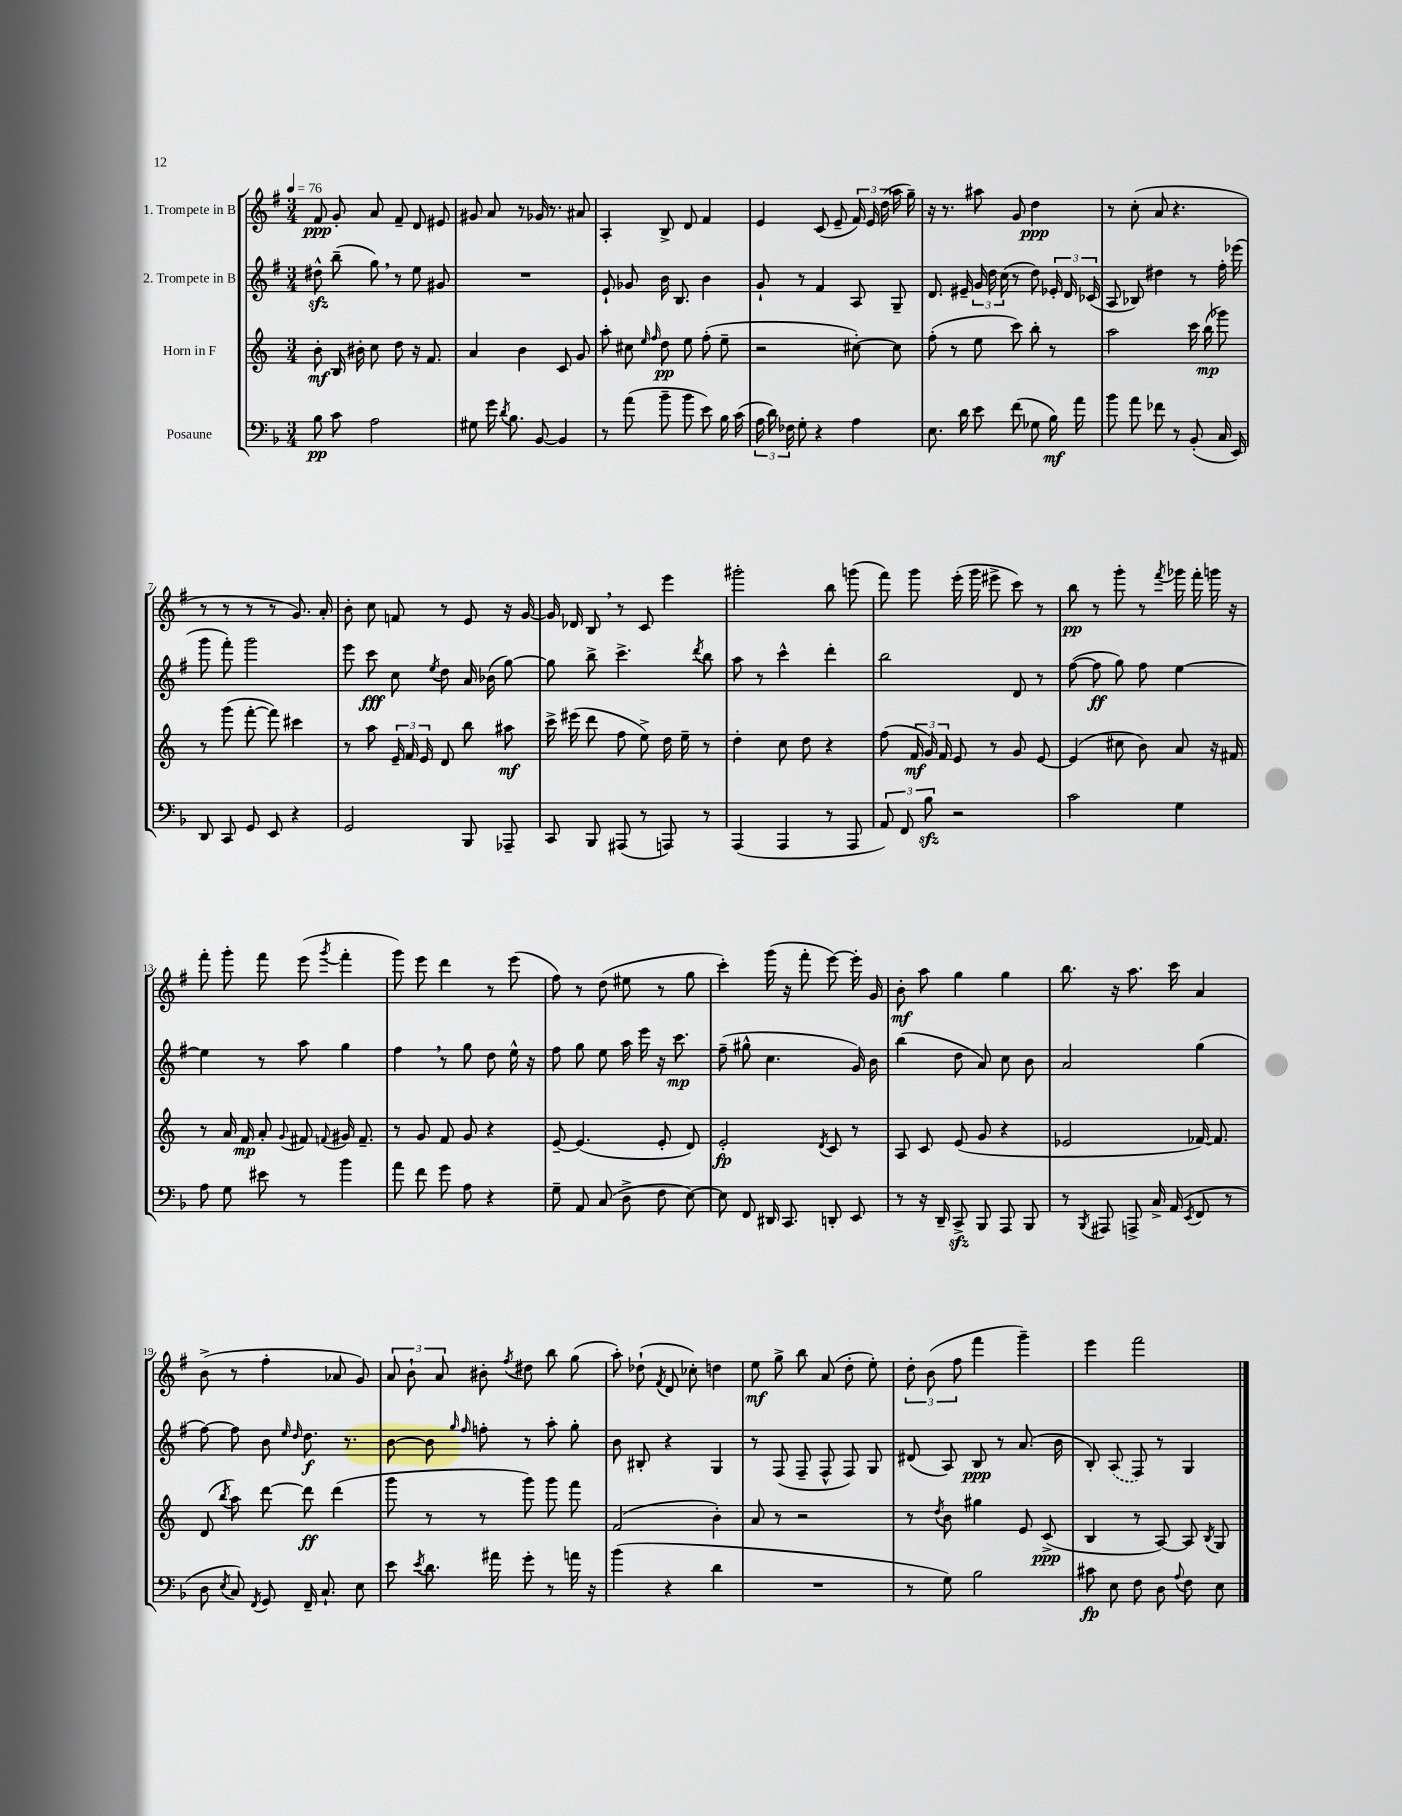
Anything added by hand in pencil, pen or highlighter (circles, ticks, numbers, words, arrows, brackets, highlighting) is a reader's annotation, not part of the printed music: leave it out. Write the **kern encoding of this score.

**kern	**dynam	**kern	**dynam	**kern	**dynam	**kern	**dynam
*part4	*part4	*part3	*part3	*part2	*part2	*part1	*part1
*staff4	*staff4	*staff3	*staff3	*staff2	*staff2	*staff1	*staff1
*I"Posaune	*	*I"Horn in F	*	*I"2. Trompete in B	*	*I"1. Trompete in B	*
*clefF4	*	*clefG2	*	*clefG2	*	*clefG2	*
*k[b-]	*	*k[]	*	*k[f#]	*	*k[f#]	*
*M3/4	*	*M3/4	*	*M3/4	*	*M3/4	*
*MM76	*	*MM76	*	*MM76	*	*MM76	*
=1	=1	=1	=1	=1	=1	=1	=1
8B-\	pp	8b'\	mf	8dd#Xzz^^\	.	8f#/	ppp
8c\	.	16B/	.	(8bb~\	.	8g'/	.
.	.	16b#X'\	.	.	.	.	.
2A\	.	8cc\	.	8gg,\)	.	8a/	.
.	.	8dd\	.	8r	.	8f#~/	.
.	.	16r	.	8ee\	.	8d/	.
.	.	8.f/	.	.	.	.	.
.	.	.	.	8g#X/	.	8e#X/	.
=2	=2	=2	=2	=2	=2	=2	=2
8G#X\	.	4a/	.	2.r	.	8g#X/	.
16g\	.	.	.	.	.	8a/	.
8qd/	.	.	.	.	.	.	.
8.B-\	.	.	.	.	.	.	.
.	.	4b\	.	.	.	8r	.
[8BB-/	.	.	.	.	.	16g-X/	.
.	.	.	.	.	.	8.r	.
4BB-/]	.	8c/	.	.	.	.	.
.	.	8g/	.	.	.	8a#X/	.
=3	=3	=3	=3	=3	=3	=3	=3
8r	.	8aa'\	.	8e`/	.	4A'/	.
(8a\	.	8cc#X\	.	8g-X/	.	.	.
.	.	16qqee/	.	.	.	.	.
.	.	16qqff/	.	.	.	.	.
8b-~\	.	8dd\	pp	16b\	.	8B^/	.
.	.	.	.	8.B/	.	.	.
8b-\	.	8ee\	.	.	.	8d/	.
8e\)	.	(8ff'\	.	4b\	.	4f#/	.
16B-\	.	8ee~\	.	.	.	.	.
(16c\	.	.	.	.	.	.	.
=4	=4	=4	=4	=4	=4	=4	=4
24A\	.	2r	.	8g`/	.	4e/	.
24d\)	.	.	.	.	.	.	.
24F-X\	.	.	.	.	.	.	.
8G'\	.	.	.	8r	.	.	.
4r	.	.	.	4f#/	.	(8c/	.
.	.	.	.	.	.	8e~/	.
4A\	.	[8cc#X'\)	.	8A/	.	24f#/)	.
.	.	.	.	.	.	24e/	.
.	.	.	.	.	.	(24dd\	.
.	.	8cc#\]	.	8G~/	.	16aa\	.
.	.	.	.	.	.	16gg~\)	.
=5	=5	=5	=5	=5	=5	=5	=5
8.E\	.	(8ff'\	.	8.d/	.	16r	.
.	.	.	.	.	.	8.r	.
.	.	8r	.	.	.	.	.
16d\	.	.	.	16e#X~/	.	.	.
8e\	.	8ee\	.	24g/	.	8aa#X\	.
.	.	.	.	24dd\	.	.	.
.	.	.	.	(24cc\	.	.	.
(8f\	.	8ccc\)	.	8r	.	8g/	.
8G-X\	.	8bb'\	.	8dd\)	.	4dd\	ppp
16B-\)	mf	8r	.	24e-X'/	.	.	.
.	.	.	.	24d/	.	.	.
16a\	.	.	.	.	.	.	.
.	.	.	.	(24c-X/	.	.	.
=6	=6	=6	=6	=6	=6	=6	=6
8b-\	.	2aa\	.	8A/	.	8r	.
8a\	.	.	.	8B-X/)	.	(8cc'\	.
8f-X\	.	.	.	4dd#X\	.	8a/	.
8r	.	.	.	.	.	4.r	.
(8BB-'/	.	16ccc\	.	8r	.	.	.
.	.	(16bb\	mp	.	.	.	.
16C/	.	8ggg-X\)	.	16ff#'\	.	.	.
16EE/)	.	.	.	(16eee-X\	.	.	.
!!LO:LB:g=z
=7	=7	=7	=7	=7	=7	=7	=7
8DD/	.	8r	.	8ggg\	.	8r	.
8CC/	.	(8ggg\	.	8fff#'\)	.	8r	.
8GG/	.	[8fff'\	.	2ggg\	.	8r	.
8EE/	.	8fff\])	.	.	.	8r	.
4r	.	4ccc#X\	.	.	.	8.g/)	.
.	.	.	.	.	.	16a'/	.
=8	=8	=8	=8	=8	=8	=8	=8
2GG/	.	8r	.	8eee\	.	8b'\	.
.	.	8aa\	.	8ccc\	fff	8cc\	.
.	.	24e~/	.	8cc\	.	8fn/	.
.	.	24f/	.	.	.	.	.
.	.	24e/	.	.	.	.	.
.	.	.	.	8qee/	.	.	.
.	.	8d/	.	8dd\	.	8r	.
8BBB-/	.	8bb\	.	16a/	.	8e/	.
.	.	.	.	(16b-X\	.	.	.
8AAA-X~/	.	8aa#X\	mf	[8gg\)	.	16r	.
.	.	.	.	.	.	[16g/	.
=9	=9	=9	=9	=9	=9	=9	=9
8CC/	.	16ccc^\	.	8gg\]	.	16g/]	.
.	.	(16eee#X\	.	.	.	16d-X/	.
8BBB-/	.	8ddd\	.	8bb^\	.	8B,/	.
(8AAA#X/	.	8ff\	.	4.ccc^\	.	8r	.
8r	.	8ee^\)	.	.	.	8c/	.
8AAAn/)	.	16dd\	.	.	.	4eee\	.
.	.	16ee~\	.	.	.	.	.
.	.	.	.	8qddd/	.	.	.
8r	.	8r	.	8bb\	.	.	.
=10	=10	=10	=10	=10	=10	=10	=10
(4AAA/	.	4dd'\	.	8aa\	.	2ggg#X'\	.
.	.	.	.	8r	.	.	.
4AAA/	.	8cc\	.	4ccc^^\	.	.	.
.	.	8dd\	.	.	.	.	.
8r	.	4r	.	4ddd'\	.	8bb\	.
8AAA/	.	.	.	.	.	(8gggn\	.
=11	=11	=11	=11	=11	=11	=11	=11
12AA/)	.	(8ff\	.	2bb\	.	8fff#\)	.
12FF/	.	.	.	.	.	.	.
.	.	24f/	mf	.	.	8ggg\	.
12B-zz\	.	24g/)	.	.	.	.	.
.	.	24f/	.	.	.	.	.
2r	.	8e/	.	.	.	(16eee'\	.
.	.	.	.	.	.	16ggg\	.
.	.	8r	.	.	.	8eee#X^\	.
.	.	8g/	.	8d/	.	8ccc\)	.
.	.	[8e/	.	8r	.	8r	.
=12	=12	=12	=12	=12	=12	=12	=12
2c\	.	(4e/]	.	([8ff#\	.	8bb\	pp
.	.	.	.	8ff#\]	ff	8r	.
.	.	8cc#X\	.	8gg\)	.	8ggg'\	.
.	.	8b\)	.	8ff#\	.	8r	.
.	.	.	.	.	.	8qfff#/	.
4G\	.	8a/	.	[4ee\	.	16ggg-X\	.
.	.	.	.	.	.	16fff#'\	.
.	.	16r	.	.	.	16gggn\	.
.	.	16f#X/	.	.	.	16r	.
!!LO:LB:g=z
=13	=13	=13	=13	=13	=13	=13	=13
8A\	.	8r	.	4ee\]	.	8fff#'\	.
8G\	.	16a/	.	.	.	8ggg'\	.
.	.	16f/	mp	.	.	.	.
8e#X\	.	8a'/	.	8r	.	8fff#\	.
.	.	8qqg/	.	.	.	.	.
8r	.	8f#X/	.	8aa\	.	(8eee\	.
.	.	8qqfn/	.	.	.	8qggg/	.
4b-\	.	16g#X/	.	4gg\	.	4fff#'\	.
.	.	8.f~/	.	.	.	.	.
=14	=14	=14	=14	=14	=14	=14	=14
8a\	.	8r	.	4ff#,\	.	8ggg\)	.
8f\	.	8g/	.	.	.	8eee\	.
8g\	.	8f/	.	8r	.	4ddd\	.
8A\	.	8g/	.	8gg\	.	.	.
4r	.	4r	.	8dd\	.	8r	.
.	.	.	.	16ee^^\	.	(8eee\	.
.	.	.	.	16r	.	.	.
=15	=15	=15	=15	=15	=15	=15	=15
8G~\	.	[8e~/	.	8ff#\	.	8ff#\)	.
8AA/	.	(4.e/]	.	8gg\	.	8r	.
(8C/	.	.	.	8ee\	.	(8dd\	.
8D^\	.	.	.	16aa\	.	8ee#X\	.
.	.	.	.	16eee\	.	.	.
8F\	.	8e'/	.	16r	.	8r	.
.	.	.	.	8.ccc\	mp	.	.
[8E\)	.	8d/)	.	.	.	8gg\	.
=16	=16	=16	=16	=16	=16	=16	=16
8E\]	.	2e'/	fp	(8ff#~\	.	4ccc'\)	.
8FF/	.	.	.	8gg#X^^\	.	.	.
16DD#X/	.	.	.	4.cc\	.	(16ggg\	.
8.CC/	.	.	.	.	.	16r	.
.	.	.	.	.	.	8fff#'\	.
.	.	8qd/	.	.	.	.	.
8DDn'/	.	8c/	.	.	.	[8eee\)	.
8EE/	.	8r	.	16g/)	.	16eee'\]	.
.	.	.	.	16b\	.	16g/	.
=17	=17	=17	=17	=17	=17	=17	=17
8r	.	8A/	.	(4bb\	.	8b'\	mf
16r	.	8c/	.	.	.	8aa\	.
16DD~/	.	.	.	.	.	.	.
8CCzz^/	.	(8e/	.	8dd\	.	4gg\	.
8BBB-/	.	8g/	.	8a/)	.	.	.
8AAA/	.	4r	.	8cc\	.	4gg\	.
8BBB-/	.	.	.	8b\	.	.	.
=18	=18	=18	=18	=18	=18	=18	=18
8r	.	2e-X/	.	2a/	.	8.bb\	.
8qBBB-/	.	.	.	.	.	.	.
8AAA#X/	.	.	.	.	.	.	.
.	.	.	.	.	.	16r	.
8AAAn^/	.	.	.	.	.	8.aa\	.
16C^/	.	.	.	.	.	.	.
(16AA/	.	.	.	.	.	16ccc\	.
8qEE/	.	.	.	.	.	.	.
8FF/	.	[16f-X/)	.	(4gg\	.	4a/	.
.	.	8.f-/]	.	.	.	.	.
8r	.	.	.	.	.	.	.
!!LO:LB:g=z
=19	=19	=19	=19	=19	=19	=19	=19
8D\	.	(8d/	.	[8ff#\)	.	(8b^\	.
8qE/	.	8qbb/	.	.	.	.	.
8C/)	.	8aa\)	.	8ff#\]	.	8r	.
8qFF/	.	.	.	.	.	.	.
8GG/	.	[8ddd\	.	8b\	.	4ff#'\	.
.	.	.	.	16qqee/	.	.	.
.	.	.	.	16qqdd/	.	.	.
16FF~/	.	8ddd\]	ff	8.dd\	f	.	.
8.C`/	.	.	.	.	.	.	.
.	.	(4ddd\	.	.	.	8a-X/	.
.	.	.	.	8.r	.	.	.
8E\	.	.	.	.	.	8g/)	.
=20	=20	=20	=20	=20	=20	=20	=20
8e\	.	8ggg\	.	[8b\	.	12a/	.
.	.	.	.	.	.	12b`\	.
8qe/	.	.	.	.	.	.	.
8.d\	.	8r	.	8b\]	.	.	.
.	.	.	.	.	.	12a/	.
.	.	.	.	16qqgg/	.	.	.
.	.	.	.	16qqff#/	.	.	.
.	.	8r	.	8ffn'\	.	8b#X'\	.
16a#X\	.	.	.	.	.	.	.
.	.	.	.	.	.	8qff#/	.
8g'\	.	8ggg\)	.	8r	.	8dd#X\	.
8r	.	8ggg\	.	8aa'\	.	8bb\	.
16an\	.	8fff\	.	8gg'\	.	(8gg\	.
16r	.	.	.	.	.	.	.
=21	=21	=21	=21	=21	=21	=21	=21
(4b-\	.	(2f/	.	8b\	.	8aa'\)	.
.	.	.	.	8B#X'/	.	(8dd-X`\	.
.	.	.	.	.	.	8qf#/	.
4r	.	.	.	4r	.	8d/	.
.	.	.	.	.	.	8cc-X'\)	.
4d\	.	4b'\)	.	4G/	.	4ddn\	.
=22	=22	=22	=22	=22	=22	=22	=22
2.r	.	8a/	.	8r	.	8ee\	mf
.	.	8r	.	(8F#/	.	8gg^\	.
.	.	2r	.	8F#~/	.	8bb\	.
.	.	.	.	8F#^^/	.	(8a/	.
.	.	.	.	8F#/)	.	8dd'\	.
.	.	.	.	8G/	.	8ee'\)	.
=23	=23	=23	=23	=23	=23	=23	=23
8r	.	8r	.	(8d#X/	.	12dd'\	.
.	.	.	.	.	.	(12b\	.
.	.	8qdd/	.	.	.	.	.
8G\)	.	8b\	.	8A/)	.	.	.
.	.	.	.	.	.	12ff#\	.
2B-\	.	4gg#X\	.	8B/	ppp	4fff#\	.
.	.	.	.	8r	.	.	.
.	.	8e/	.	(8.a/	.	4ggg~\)	.
.	.	(8c^/	ppp	.	.	.	.
.	.	.	.	16b\	.	.	.
=24	=24	=24	=24	=24	=24	=24	=24
8c#X\	fp	4B/	.	8B'/)	.	4eee\	.
8E\	.	.	.	(8A/	.	.	.
8F\	.	8r	.	8F#/)	.	2fff#\	.
8D\	.	[8A/)	.	8r	.	.	.
8qqA/	.	.	.	.	.	.	.
8F\	.	8A/]	.	4G/	.	.	.
.	.	8qB/	.	.	.	.	.
8E\	.	8G/	.	.	.	.	.
==	==	==	==	==	==	==	==
*-	*-	*-	*-	*-	*-	*-	*-
